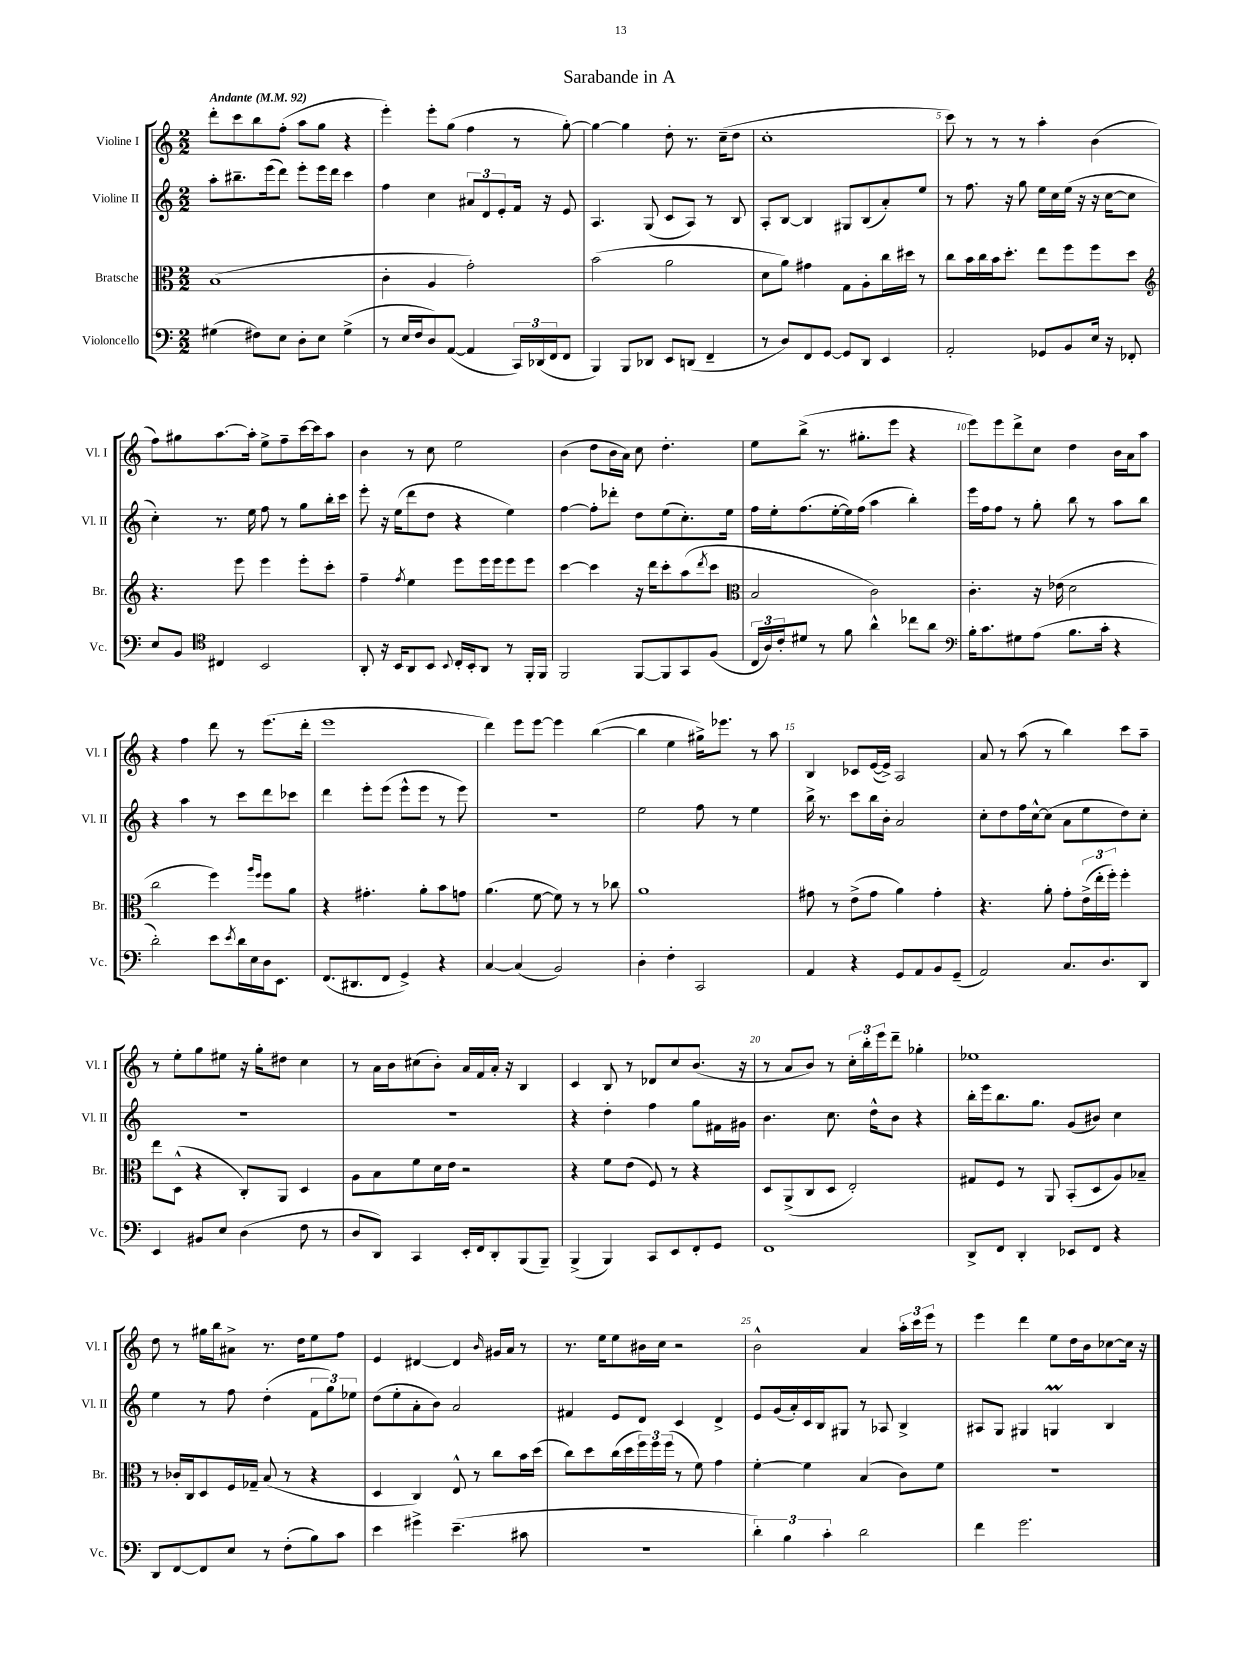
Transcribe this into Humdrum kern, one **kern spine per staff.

**kern	**kern	**kern	**kern
*staff4	*staff3	*staff2	*staff1
*clefF4	*clefC3	*clefG2	*clefG2
*k[]	*k[]	*k[]	*k[]
*M2/2	*M2/2	*M2/2	*M2/2
*MM92	*MM92	*MM92	*MM92
(4G#\	(1B	8aa'\L	8ddd'\L
.	.	8.bb#~\	8ccc\
8F#\L)	.	.	8bb\
.	.	(16eee\k	.
8E\J	.	8ddd\J)	(8ff'\J
8D'\L	.	8eee'\L	8aa\L
8E\J	.	16eee\L	8gg\J
.	.	16ddd\JJ	.
(4G#^\	.	4ccc\	4r
=	=	=	=
8r	4c'\	4ff\	4eee'\)
16E/LL	.	.	.
16F/J	.	.	.
8D/)	4A/	4cc\	8eee'\L
([8AA/J	.	.	(8gg\J
4AA/]	2g'\)	12a#/L	4ff\
.	.	12d/	.
.	.	12e'/	.
24CC/LL)	.	16f/Jk	8r
(24DD-/	.	.	.
.	.	16r	.
24FF/J	.	.	.
8FF/J	.	8e/	[8gg'\)
=	=	=	=
4BBB/)	(2b\	4.A/	4gg\_
8BBB/L	.	.	4gg\]
8DD-/J	.	(8G/	.
8EE/L	2a\	8c/L	8dd'\
(8DD/J	.	8A/J)	8.r
4FF~/	.	8r	.
.	.	.	(16cc~\LK
.	.	8B/	8dd\J
=	=	=	=
8r	8d\L	8A'/L	1cc'
8D/L)	8a\J)	[8B/J	.
8FF/	4g#\	4B/]	.
[8GG/J	.	.	.
8GG/]L	8G\L	8G#/L	.
8DD/J	8A'\	(8B/	.
4EE/	16cc\L	8a'/)	.
.	16dd#\JJ	.	.
.	8r	8ee/J	.
=	=	=	=
2AA'/	8cc\L	8r	8ccc\)
.	16b\L	8.ff\	8r
.	16cc\	.	.
.	16b\J	.	8r
.	8.dd'\J	16r	.
.	.	8gg\	8r
8GG-/L	8ee\L	16ee\LL	4aa'\
.	.	16cc\	.
8BB/	8ff\	(16ee\JJ	.
.	.	16r	.
16E/Jk	8ff\	16r	(4b\
16r	.	[16cc\LK	.
8FF-'/	8dd\J	8cc\]J	.
=	=	=	=
*	*clefG2	*	*
8E/L	4.r	4cc'\)	8ff\L)
8BB/J	.	.	8gg#\
*clefC4	*	*	*
4C#/	.	8.r	[8.aa\
.	8eee\	.	.
.	.	16ee\	16aa'\]Jk
2BB/	4eee\	8ff\	8ee^\L
.	.	8r	8ff~\
.	8eee'\L	8gg\L	[16ccc\L
.	.	.	16ccc\]J
.	8ccc'\J	16bb'\L	8aa\J
.	.	16ccc\JJ	.
=	=	=	=
8AA'/	4ff~\	8eee'\	4b\
16r	.	16r	.
16BB/LK	.	(16ee\LK	.
.	8qff/	.	.
8AA/	4ee\	8ddd\	8r
8BB/J	.	8dd\J	8cc\
8qqBB/	.	.	.
16C'/LL	8eee\L	4r	2ee\
16BB'/J	.	.	.
8AA/J	16eee\L	.	.
.	16eee\J	.	.
8r	8eee\	4ee\)	.
16FF'/LL	8eee\J	.	.
16FF/JJ	.	.	.
=	=	=	=
2FF/	[4ccc\	[4ff\	(4b\
.	4ccc\]	8ff'\]L	8dd\L
.	.	8ddd-'\J	16b\L
.	.	.	16a\JJ)
[8FF/L	16r	8dd\L	8cc\
.	16ddd\LK	.	.
8FF/]	8ccc'\	(8ee\	4.dd'\
8GG/	(8aa\	8.cc'\)	.
.	8qddd/	.	.
(8F/J	8ccc\J	.	.
.	.	16ee\Jk	.
=	=	=	=
*	*clefC3	*	*
24C/LL	2B/	16ff\LL	8ee\L
24A/)	.	.	.
.	.	16ee'\J	.
24c'/J	.	.	.
8d#/J	.	(8.ff\	(8bb^\J
8r	.	.	8.r
.	.	[16ee'\L	.
8f\	.	16ee\])	.
.	.	(16ff\JJ	8.gg#'\L
4a^^\	2c\)	4aa\	.
.	.	.	8eee\J
8cc-\L	.	4bb'\)	4r
8a\J	.	.	.
=	=	=	=
*clefF4	*	*	*
16B'\LK	4.c'\	16eee\LL	8eee\L)
8.c\	.	16ff\J	.
.	.	8ff\J	8eee\
8G#\	.	8r	8ddd^\
(8A\J	16r	8gg'\	8cc\J
.	(16e-\	.	.
8.B\L	2d\	8bb\	4dd\
.	.	8r	.
16c'\Jk	.	.	.
4r	.	8aa\L	16b\LL
.	.	.	16a\J
.	.	8bb\J	8aa\J
=	=	=	=
2d'\)	2cc\	4r	4r
.	.	4aa\	4ff\
8e\L	4ff\)	8r	8ddd\
8qe/	.	.	.
16d\L	.	8ccc\L	8r
16E\	.	.	.
.	16qqaa/LL	.	.
.	16qqff/JJ	.	.
16D\J	8ff\L	8ddd\	(8.eee\L
8.EE\J	.	.	.
.	8a\J	8ccc-\J	.
.	.	.	16ddd'\Jk
=	=	=	=
(8.FF/L	4r	4ddd\	1eee
8.DD#/	.	.	.
.	4.g#'\	8eee'\L	.
8FF/J	.	(8eee\J	.
4GG^/)	.	8eee^^\L	.
.	8a'\L	8eee\J	.
4r	8b\	8r	.
.	8g\J	8eee\)	.
=	=	=	=
[4C/	(4.a\	1r	4ddd\)
(4C/]	.	.	8eee\L
.	[8f\	.	[8eee\J
2BB/)	8f\])	.	4eee\]
.	8r	.	.
.	8r	.	([4bb\
.	8cc-\	.	.
=	=	=	=
4D'\	1a	2ee\	4bb\]
4F'\	.	.	4ee\
2CC/	.	8ff\	16gg#^\LK)
.	.	.	8.eee-\J
.	.	8r	.
.	.	4ee\	8r
.	.	.	8aa\
=	=	=	=
4AA/	8g#\	16bb^\	4B/
.	.	8.r	.
.	8r	.	.
4r	(8e^\L	8ccc\L	8c-/L
.	8g#\J	16bb\L	([16e/L
.	.	16b'\JJ	16e^/]JJ)
8GG/L	4a\)	2a/	2A/
8AA/	.	.	.
8BB/	4g#'\	.	.
(8GG~/J	.	.	.
=	=	=	=
2AA/)	4.r	8cc'\L	8a/
.	.	8dd\	8r
.	.	16ff\L	(8aa\
.	.	[16cc^^\J	.
.	8a'\	(8cc\]J	8r
8.C/L	8g'\L	8a\L	4bb\)
.	(24e^\L	8ee\	.
.	24ee'\	.	.
8.D/	.	.	.
.	24ff'\JJ)	.	.
.	4ff'\	8dd\)	8ccc\L
8DD/J	.	8cc'\J	8aa~\J
=	=	=	=
4EE/	8ee\L	1r	8r
.	(8D^^\J	.	8ee'\L
8BB#/L	4r	.	8gg\
8E/J	.	.	8ee#\J
(4D\	8C'/L)	.	16r
.	.	.	16gg'\LK
.	8AA/J	.	8dd#\J
8F\	4D/	.	4cc\
8r	.	.	.
=	=	=	=
8D/L	8A\L	1r	8r
8DD/J)	8B\	.	16a\LL
.	.	.	16b\J
4CC/	8f\	.	(8cc#\
.	16d\L	.	8b'\J)
.	16e\JJ	.	.
16EE'/LL	2r	.	16a/LL
16FF/J	.	.	16f/
8DD'/	.	.	16a'/JJ
.	.	.	16r
(8BBB/	.	.	4B/
8BBB~/J)	.	.	.
=	=	=	=
(4BBB^/	4r	4r	4c/
4BBB/)	8f\L	4dd'\	8B/
.	(8e\J	.	8r
8CC/L	8F/)	4ff\	8d-/L
8EE/	8r	.	8cc/
8FF'/	4r	8gg\L	(8.b/J
8GG/J	.	16f#\L	.
.	.	16g#\JJ	16r
=	=	=	=
1FF	8D/L	4.b\	8r
.	(8AA^/	.	8a/L
.	8C/	.	8b/J)
.	8D/J	8.cc\	8r
.	2E'/)	.	24cc'\LL
.	.	.	24bb'\
.	.	16dd^^\LK	.
.	.	.	24eee\J
.	.	8b\J	8ddd~\J
.	.	4r	4gg-'\
=	=	=	=
8DD^/L	8G#/L	16bb'\LL	1ee-
.	.	16eee\J	.
8FF/J	8F/J	8.bb\	.
4DD'/	8r	.	.
.	.	8.gg\J	.
.	8AA/	.	.
8EE-/L	(8BB'/L	(8g/L	.
8FF/J	8D/	8b#/J)	.
4r	8A/)	4cc\	.
.	8B-~/J	.	.
=	=	=	=
8DD/L	8r	4ee\	8dd\
[8FF/	16c-'/LL	.	8r
.	16C/J	.	.
8FF/]	8D/	8r	16gg#\LL
.	.	.	16bb\J
8E/J	16F/L	8ff\	8a#^\J
.	16G-~/JJ	.	.
8r	(8B/	(4dd'\	8.r
(8F'\L	8r	.	.
.	.	.	16dd\LK
8B\)	4r	12f\L	8ee\
.	.	12gg\)	.
8c\J	.	.	8ff\J
.	.	12ee-\J	.
=	=	=	=
4e\	4D/	(8dd\L	4e/
.	.	8ee'\	.
4g#^\	4C/)	8a'\	[4d#/
.	.	8b\J)	.
(4.e~\	8E^^/	2a/	4d#/]
.	8r	.	.
.	.	.	16qqb/
.	8cc\L	.	16g#/LL
.	.	.	16a/JJ
8c#\	16b\L	.	8r
.	(16dd\JJ	.	.
=	=	=	=
1r	8cc\L)	4f#/	8.r
.	8dd\	.	.
.	.	.	16ee\LK
.	(16cc\L	8e/L	8ee\
.	16dd\	.	.
.	24ff\)	8d/J	16b#\L
.	24ff\	.	.
.	.	.	16cc\JJ
.	(24ff\JJ	.	.
.	8r	4c/	2r
.	8f\)	.	.
.	4g\	4d^/	.
=	=	=	=
6d'\)	[4f'\	8e/L	2b^^\
.	.	(16g/L	.
6B\	.	.	.
.	.	16a'/)	.
.	4f\]	16c/	.
.	.	16B/J	.
6c'\	.	.	.
.	.	8G#/J	.
2d\	(4B/	8r	4a/
.	.	8A-/	.
.	8c\L)	4B^/	24aa'\LL
.	.	.	24ccc\
.	.	.	24eee\JJ
.	8f\J	.	8r
=	=	=	=
4f\	1r	8A#/L	4eee\
.	.	8G/J	.
2.g\	.	4G#/	4ddd\
.	.	4G/	8ee\L
.	.	.	16dd\L
.	.	.	16b\J
.	.	4B/	[8cc-\
.	.	.	16cc-\]Jk
.	.	.	16r
==	==	==	==
*-	*-	*-	*-
